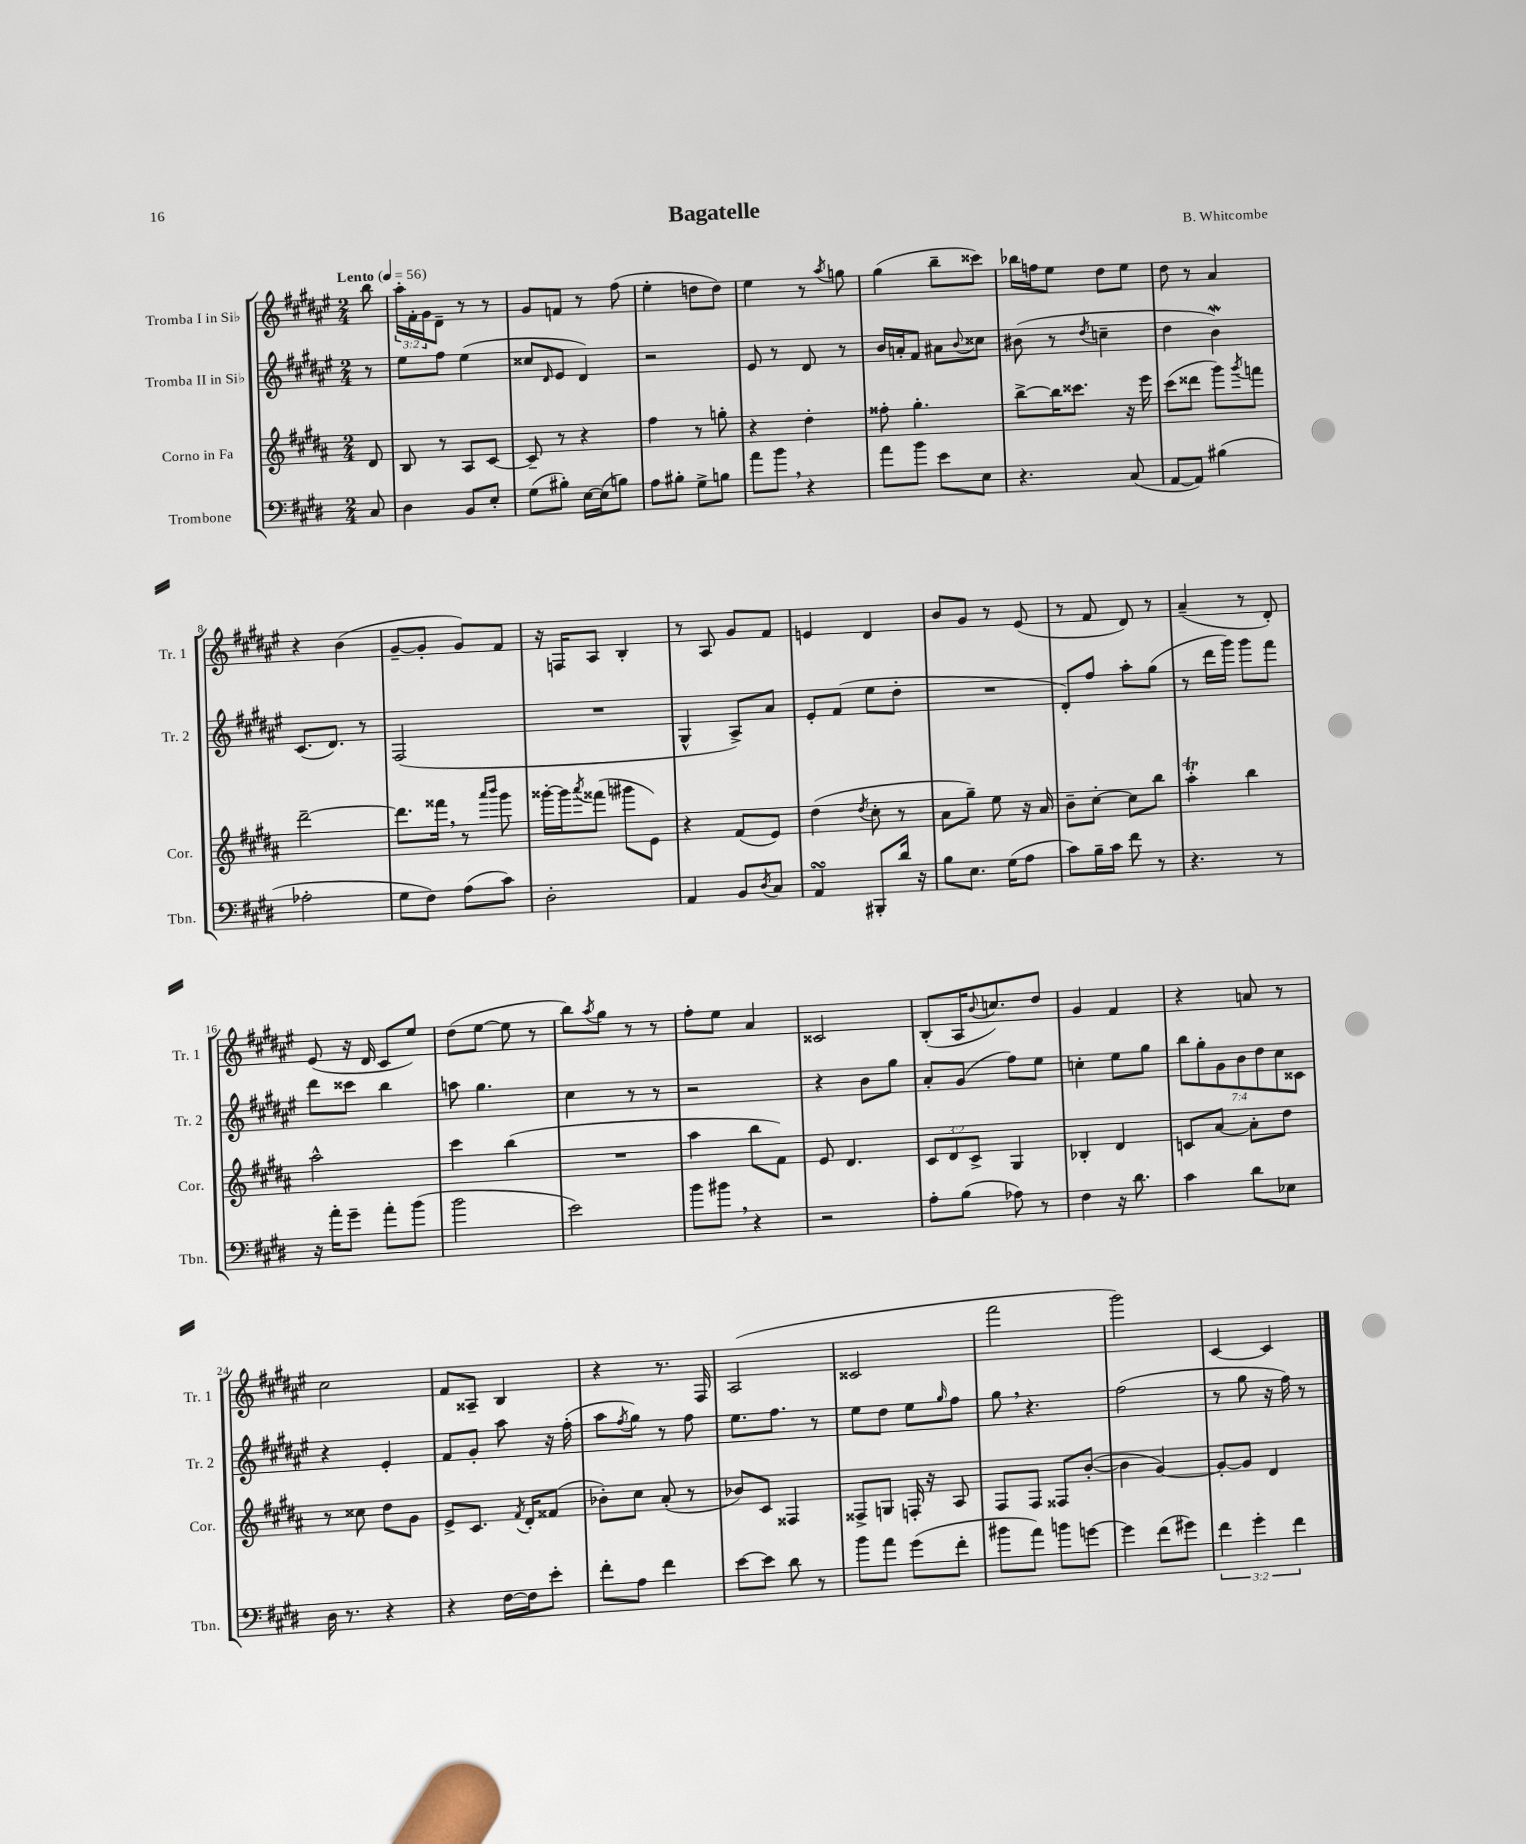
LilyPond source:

\header { title = "Bagatelle" composer = "B. Whitcombe" }
<<
\new StaffGroup <<
\new Staff = "s0" \with { instrumentName = "Tromba I in Sib" shortInstrumentName = "Tr. 1" } {
    \clef treble \key fis \major \numericTimeSignature \time 2/4 \override Staff.TupletNumber.text = #tuplet-number::calc-fraction-text \partial 8 \tempo "Lento" 4 = 56
    b''8 |
    \tuplet 3/2 { ais''16-. fis'16-. gis'16 } dis'8-- r8 r8 |
    gis'8 f'8 r8 fis''8( |
    eis''4-. d''8 d''8) |
    eis''4 r8 \acciaccatura { ais''8 } g''8 |
    gis''4( b''8-- cisis'''8) |
    bes''16 f''16 eis''8 dis''8 eis''8 |
    dis''8 r8 ais'4 |
    r4 b'4( |
    gis'8~-- gis'8-. gis'8) fis'8 |
    r16 f16 ais8 b4-. |
    r8 ais8 gis'8 fis'8 |
    e'4 dis'4 |
    b'8 gis'8 r8 eis'8( |
    r8 fis'8 dis'8) r8 |
    ais'4--( r8 dis'8-.) |
    eis'8( r16 dis'16 cis'8 eis''8) |
    dis''8( eis''8~ eis''8 r8 |
    b''8) \acciaccatura { ais''8 } gis''8 r8 r8 |
    fis''8-. eis''8 ais'4 |
    cisis'2 |
    b8-.( ais16 \appoggiatura { b'8 } c''8.) dis''8 |
    gis'4 fis'4 |
    r4 a'8 r8 |
    cis''2 |
    fis'8 aisis8-- b4 |
    r4 r8. fis16 |
    ais2( |
    cisis'2 |
    fis'''2 |
    gis'''2) |
    cis'4~ cis'4 \bar "|." |
}
\new Staff = "s1" \with { instrumentName = "Tromba II in Sib" shortInstrumentName = "Tr. 2" } {
    \clef treble \key fis \major \numericTimeSignature \time 2/4 \override Staff.TupletNumber.text = #tuplet-number::calc-fraction-text \partial 8
    r8 |
    eis''8 fis''8 eis''4( |
    cisis''8 \grace { dis'16 } eis'8 dis'4) |
    r2 |
    eis'8 r8 dis'8 r8 |
    b'16 a'16-. fis'8 ais'8 \appoggiatura { b'8 } cisis''8 |
    bis'8( r8 \acciaccatura { dis''8 } c''4-- |
    dis''4 b'4\mordent) |
    cis'8.( dis'8.) r8 |
    fis2( |
    R2 |
    gis4-^ ais8->) ais'8 |
    eis'8-. fis'8( eis''8 dis''8-. |
    R2 |
    dis'8-.) fis''8 ais''8-. gis''8( |
    r8 dis'''16 gis'''16) gis'''8 fis'''8 |
    dis'''8 cisis'''8 b''4 |
    a''8 gis''4. |
    cis''4 r8 r8 |
    r2 |
    r4 b'8 gis''8 |
    ais'8-. gis'8( fis''8) eis''8 |
    c''4-. eis''8 gis''8 |
    \tuplet 7/4 { b''8 gis''8-. gis'8 b'8 dis''8 cis''8 cisis'8 } |
    r4 eis'4-. |
    fis'8 gis'8-. ais''8 r16 fis''16-.( |
    ais''8 \acciaccatura { fis''8 } gis''8) r8 fis''8 |
    eis''8. fis''8. r8 |
    eis''8 dis''8 eis''8 \grace { gis''16 } fis''8 |
    gis''8 \breathe r4. |
    fis''2( |
    r8 gis''8 r16 fis''16) r8 \bar "|." |
}
\new Staff = "s2" \with { instrumentName = "Corno in Fa" shortInstrumentName = "Cor." } {
    \clef treble \key b \major \numericTimeSignature \time 2/4 \override Staff.TupletNumber.text = #tuplet-number::calc-fraction-text \partial 8
    dis'8 |
    b8 r8 ais8 cis'8~ |
    cis'8-- r8 r4 |
    fis''4 r8 g''8-. |
    r4 dis''4-. |
    fisis''8-. gis''4.-. |
    b''8~-> b''16 cisis'''8. r16 e'''16 |
    cis'''8( disis'''8 gis'''8) \acciaccatura { gis'''8 } f'''8 |
    dis'''2~-- |
    dis'''8. fisis'''16 \breathe r8 \grace { ais'''16 b'''16 } gis'''8 |
    gisis'''16~-. gisis'''16 \acciaccatura { ais'''8 } fisis'''8( gis'''8 e'8) |
    r4 fis'8( e'8) |
    dis''4( \acciaccatura { dis''8 } cis''8-. r8 |
    ais'8 gis''8--) e''8 r16 ais'16 |
    b'8-- cis''8~-. cis''8 b''8 |
    ais''4-.\trill b''4 |
    ais''2-^ |
    cis'''4 b''4( |
    R2 |
    ais''4 b''8 fis'8) |
    e'8 dis'4. |
    \tuplet 3/2 { cis'8 dis'8 cis'8-> } gis4 |
    bes4-. dis'4 |
    c'8 ais'8~ ais'8-. dis''8 |
    r8 cisis''8 dis''8 gis'8 |
    e'8-> cis'8. \acciaccatura { fis'8 } dis'16-. fisis'8( |
    bes'8-.) cis''8 ais'8-.( r8 |
    bes'8) cis'8 fisis4 |
    fisis8-> g8 f16-. r16 ais8 |
    fis8 fis8 fisis8 b'8~-.( |
    b'4 gis'4~) |
    gis'8~-. gis'8 dis'4 \bar "|." |
}
\new Staff = "s3" \with { instrumentName = "Trombone" shortInstrumentName = "Tbn." } {
    \clef bass \key e \major \numericTimeSignature \time 2/4 \override Staff.TupletNumber.text = #tuplet-number::calc-fraction-text \partial 8
    cis8 |
    dis4 b,8 e8-. |
    gis8( bis8-.) e16~ e16( b8) |
    a8 bis8-. gis8-> b8 |
    a'8 b'8 \breathe r4 |
    a'8 b'8 e'8 e8 |
    r4. cis8( |
    a,8~ a,8) bis4( |
    aes2-. |
    gis8 fis8) a8( cis'8) |
    dis2-. |
    a,4 b,8 \acciaccatura { dis8 } cis8 |
    a,4\turn bis,,8-. dis'16 r16 |
    b8 e8. gis16( a8 |
    cis'8) b16-- cis'16 fis'8 r8 |
    r4. r8 |
    r16 a'16-. gis'8-- a'8-. b'8( |
    b'2 |
    e'2) |
    b'8 bis'8 \breathe r4 |
    r2 |
    a8-. b8( aes8) r8 |
    fis4 r16 dis'8. |
    cis'4 dis'8 ees8 |
    dis16 r8. r4 |
    r4 fis16~ fis16 e'8-. |
    fis'8-. a8 fis'4 |
    e'8~ e'8 dis'8 r8 |
    b'8 a'8 gis'8( fis'8-. |
    bis'8 a'8) b'8 g'8~ |
    g'4 fis'8( gis'8) |
    \tuplet 3/2 { fis'4 gis'4-. fis'4 } \bar "|." |
}
>>
>>
